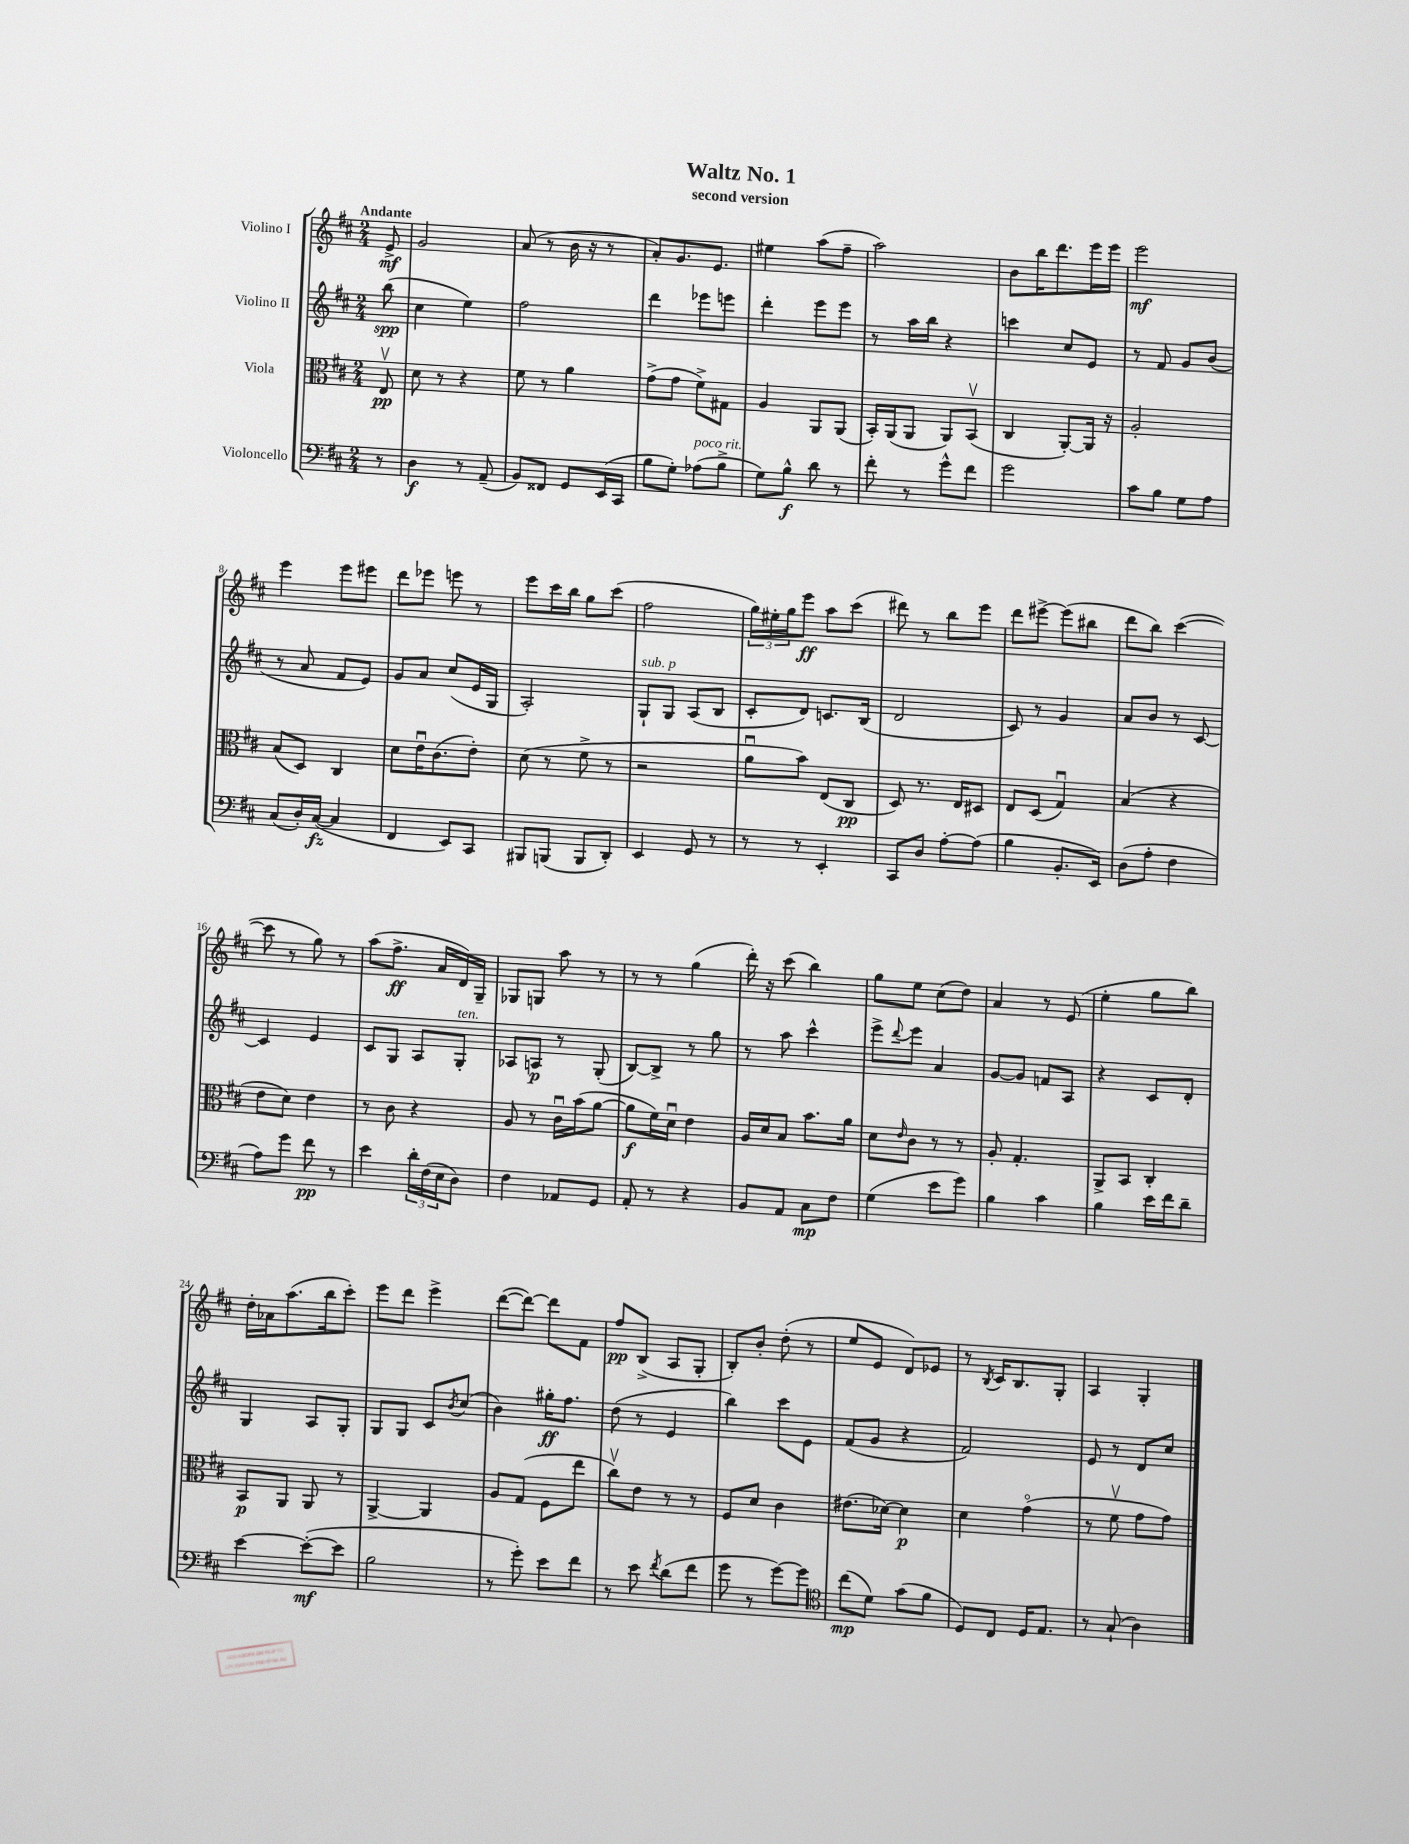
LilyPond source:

\header { title = "Waltz No. 1" subtitle = "second version" }
<<
\new StaffGroup <<
\new Staff = "s0" \with { instrumentName = "Violino I" } {
    \clef treble \key d \major \numericTimeSignature \time 2/4 \partial 8 \tempo "Andante"
    e'8->\mf |
    g'2 |
    a'8( r8 b'16 r16 r8 |
    a'8-.) g'8. e'8. |
    eis''4 a''8( fis''8-- |
    a''2) |
    b'8 b''16 d'''8. e'''16 e'''16 |
    e'''2\mf |
    e'''4 e'''8 eis'''8 |
    d'''8 ees'''8 e'''8 r8 |
    e'''8 cis'''16 b''16 g''8 cis'''8( |
    fis''2 |
    \tuplet 3/2 { g''16) eis''16-. g''16 } e'''8\ff a''8 cis'''8( |
    dis'''8) r8 b''8 e'''8 |
    d'''8 eis'''8~-> eis'''8( bis''8 |
    d'''8 b''8) cis'''4~( |
    cis'''8 r8 g''8) r8 |
    a''8( fis''8.->\ff a'16 d'16) g16-- |
    ges8 g8 a''8 r8 |
    r8 r8 g''4( |
    d'''16-.) r16 cis'''8( b''4) |
    g''8 e''8 cis''8( d''8) |
    a'4 r8 e'8( |
    e''4-. g''8 b''8) |
    d''16-. aes'16 a''8.( b''16 cis'''8-.) |
    e'''8 d'''8 e'''4-> |
    d'''8~( d'''8~) d'''8 fis'8 |
    fis''8\pp b8->( a8 g8-. |
    b8-.) b'8-. d''8-.( r8 |
    e''8 e'8 d'8) ees'8 |
    r8 \acciaccatura { b8 } cis'16 b8. g8-. |
    a4 g4-. \bar "|." |
}
\new Staff = "s1" \with { instrumentName = "Violino II" } {
    \clef treble \key d \major \numericTimeSignature \time 2/4 \partial 8
    b''8\spp( |
    cis''4 e''4) |
    fis''2 |
    d'''4 ees'''8 e'''8 |
    d'''4-. e'''8 e'''8 |
    r8 a''16 b''16 r4 |
    c'''4 cis''8 e'8 |
    r8 fis'8 g'8 b'8( |
    r8 a'8 fis'8 e'8) |
    g'8 a'8 cis''8( e'16 g16 |
    a2-.) |
    g8-!^\markup { \italic "sub. p" } g8 a8( b8 |
    cis'8-. d'8) c'8. b16( |
    d'2 |
    cis'8) r8 g'4 |
    a'8 b'8 r8 cis'8~ |
    cis'4 e'4 |
    cis'8 g8 a8 g8-.^\markup { \italic "ten." } |
    aes8 a8\p r8 g8-.( |
    b8~) b8-> r8 g''8 |
    r8 a''8 cis'''4-^ |
    e'''8-> \appoggiatura { d'''8 } e'''8 a'4 |
    g'8~ g'8 f'8 a8 |
    r4 cis'8 d'8-. |
    g4 a8 g8-. |
    g8 g8 cis'8 \acciaccatura { b'8 } cis''8( |
    b'4) gis''16-.\ff fis''8. |
    d''8( r8 e'4 |
    b''4) cis'''8 e'8 |
    fis'8( g'8 r4 |
    fis'2) |
    e'8 r8 d'8 cis''8 \bar "|." |
}
\new Staff = "s2" \with { instrumentName = "Viola" } {
    \clef alto \key d \major \numericTimeSignature \time 2/4 \partial 8
    e8\upbow\pp |
    d'8 r8 r4 |
    fis'8 r8 a'4 |
    g'8->( g'8 fis'8->) gis8 |
    a4 a,8 a,8( |
    b,16-.) a,16( a,8 a,8) b,8\upbow( |
    cis4 a,8~-.) a,16 r16 |
    a2-. |
    b8( d8) cis4 |
    d'8 e'16\downbow cis'8.( e'8-.) |
    d'8( r8 fis'8-> r8 |
    r2 |
    a'8\downbow b'8) e8( cis8\pp |
    d8) r8. e16 dis8 |
    e8 d8( g4\downbow) |
    b4( r4 |
    e'8 d'8) e'4 |
    r8 cis'8 r4 |
    a8 r8 cis'16\downbow b'16( a'8~ |
    a'8\f fis'16) d'16\downbow e'4 |
    a16 d'16 b8 b'8. a'16 |
    d'8 \grace { e'16 } cis'8 r8 r8 |
    a8-. g4.-. |
    a,8-> b,8 cis4-. |
    b,8\p a,8 a,8 r8 |
    a,4~-> a,4 |
    a8 g8( fis8 e''8 |
    cis''8\upbow) e'8 r8 r8 |
    fis8 d'8 cis'4 |
    eis'8.( des'16~) des'4\p |
    d'4 g'4\flageolet( |
    r8 fis'8\upbow g'8 g'8) \bar "|." |
}
\new Staff = "s3" \with { instrumentName = "Violoncello" } {
    \clef bass \key d \major \numericTimeSignature \time 2/4 \partial 8
    r8 |
    d4\f r8 a,8--( |
    b,8) fisis,8 g,8 e,16( cis,16 |
    b8 g8-.) aes8^\markup { \italic "poco rit." }( b8-> |
    g8) b8-^\f d'8 r8 |
    fis'8-. r8 g'8-^ fis'8 |
    g'2 |
    cis'8 b8 g8 a8 |
    cis8( d16-.) cis16~\fz( cis4 |
    fis,4 e,8) cis,8 |
    bis,,8 b,,8( b,,8 d,8-.) |
    e,4 g,8 r8 |
    r8 r8 e,4-. |
    cis,8 d8 a8~-. a8( |
    b4 b,8.-. e,16) |
    d8( a8-. fis4 |
    a8) g'8 fis'8\pp r8 |
    e'4 \tuplet 3/2 { d'16-. fis16( e16 } d8) |
    fis4 aes,8 g,8 |
    a,8-. r8 r4 |
    b,8 a,8 cis8\mp fis8 |
    g4( e'8 g'8) |
    b4 cis'4 |
    b4 e'16 fis'16 d'8-- |
    e'4~ e'8~-.\mf( e'8 |
    b2 |
    r8 g'8-.) e'8 fis'8 |
    r8 e'8 \acciaccatura { fis'8 } d'8( fis'8 |
    g'8 r8 g'8~) g'8 |
    \clef tenor cis''8\mp( d'8) g'8( fis'8 |
    d8) cis8 d16 e8. |
    r8 g8-!( a4) \bar "|." |
}
>>
>>
